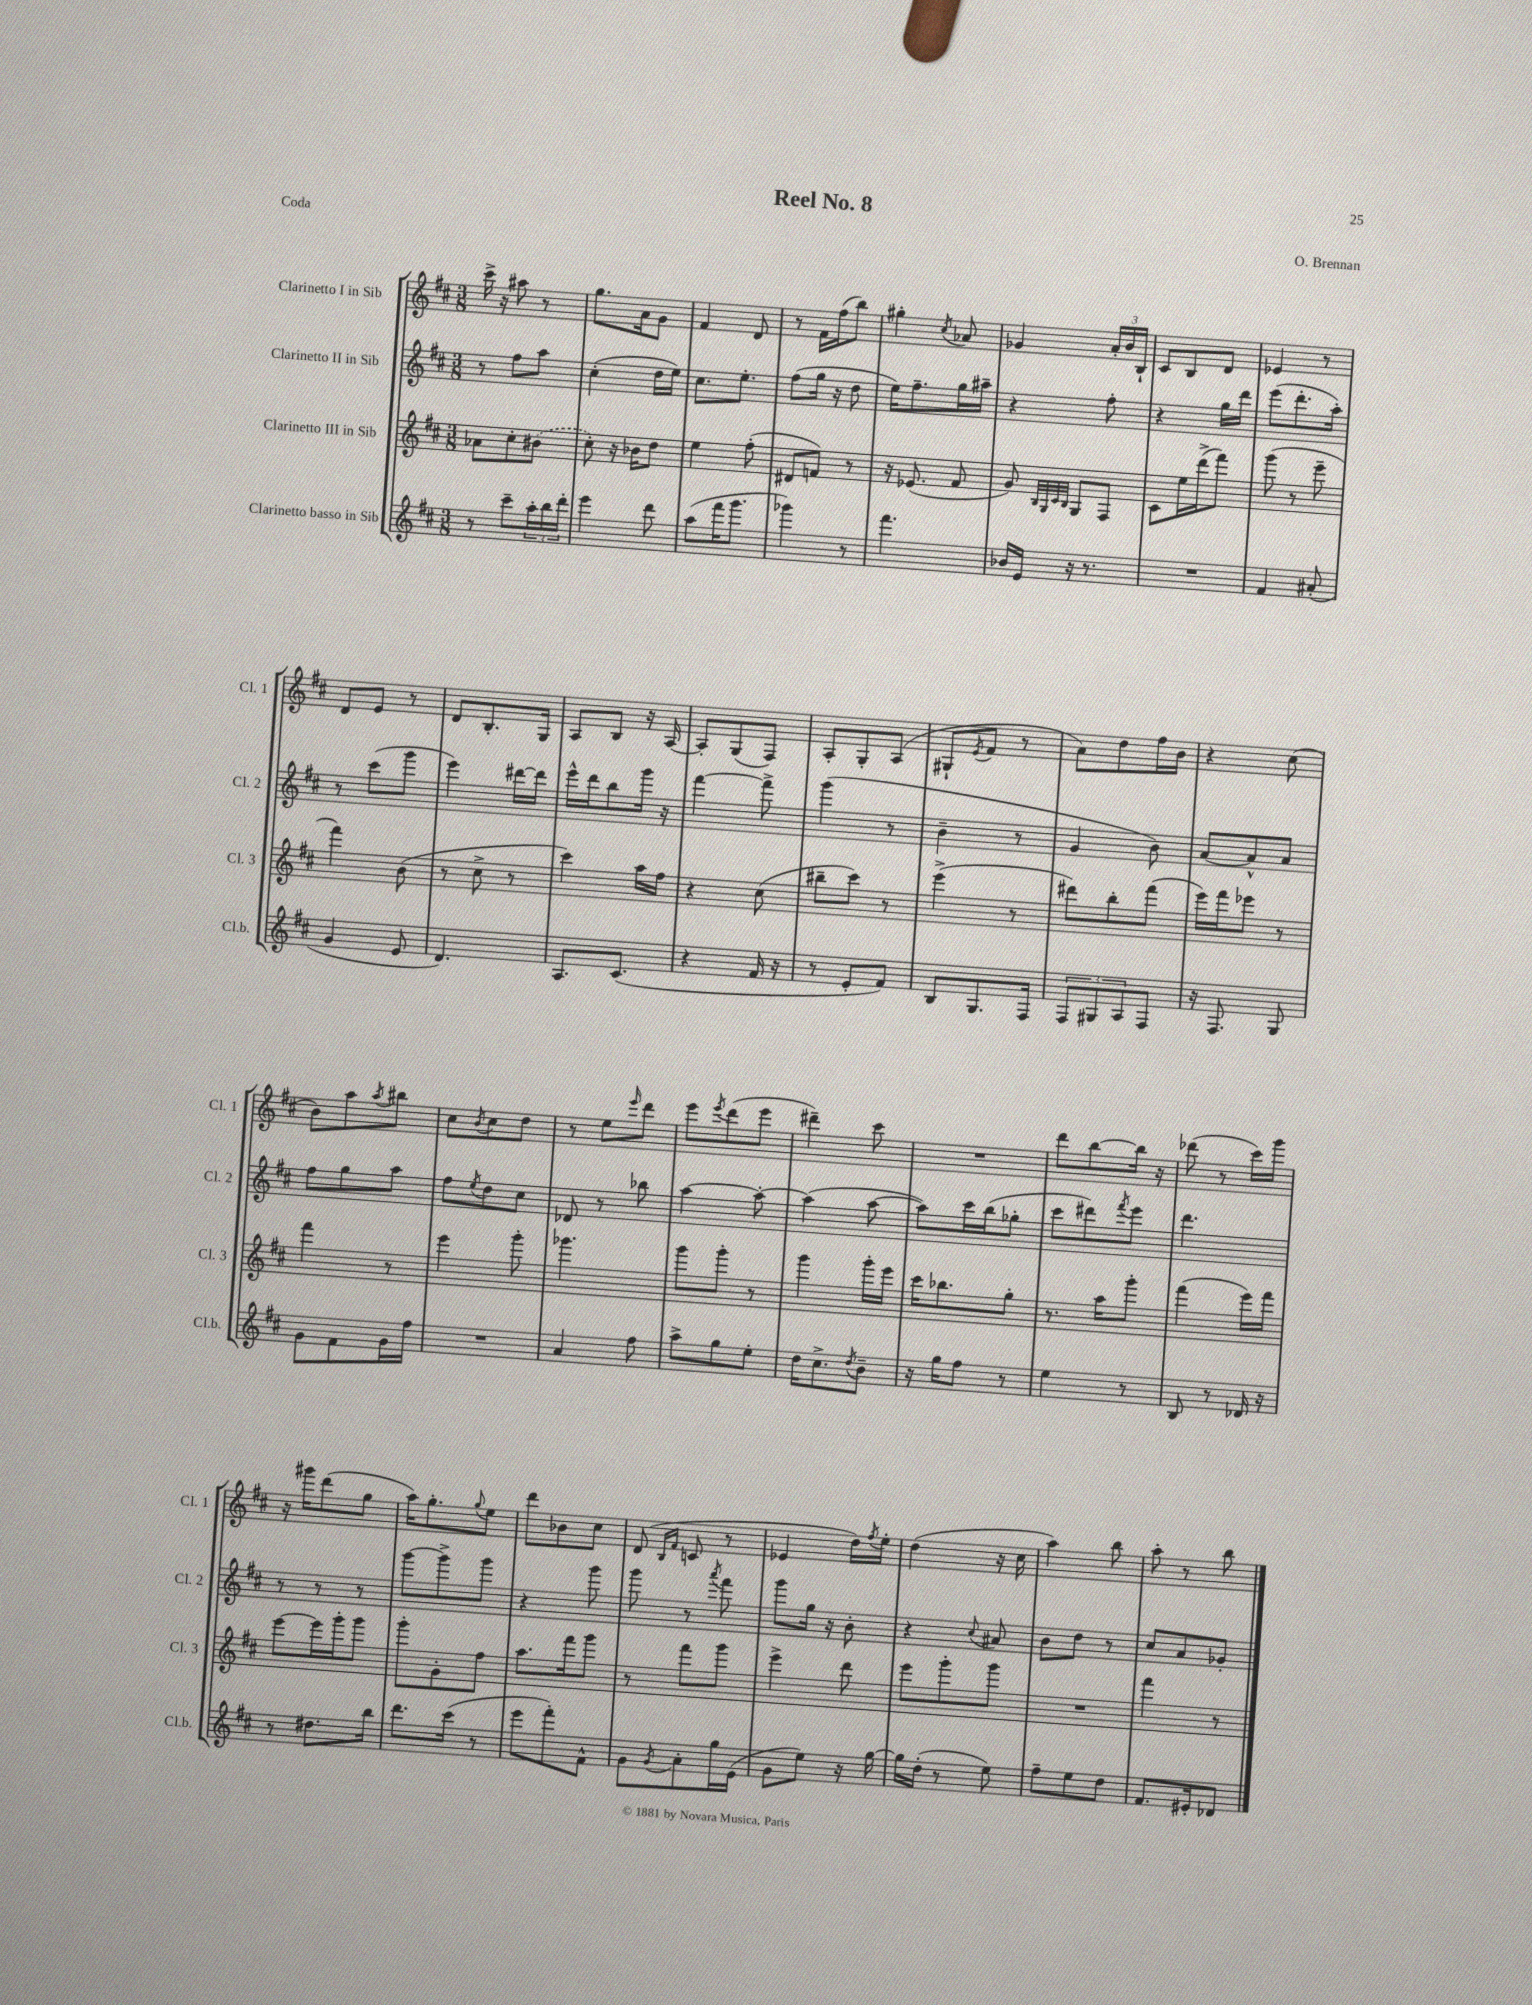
\header { title = "Reel No. 8" composer = "O. Brennan" piece = "Coda" }
<<
\new StaffGroup <<
\new Staff = "s0" \with { instrumentName = "Clarinetto I in Sib" shortInstrumentName = "Cl. 1" } {
    \clef treble \key d \major \numericTimeSignature \time 3/8
    cis'''16-> r16 ais''8 r8 |
    g''8. a'16 g'8 |
    fis'4 d'8 |
    r8 fis'16 fis''16( b''8) |
    gis''4-. \acciaccatura { cis''8 } aes'8 |
    ges'4 \tuplet 3/2 { a'16-. b'16 b16-! } |
    cis'8 b8 d'8 |
    ees'4 r8 |
    d'8 e'8 r8 |
    d'8 b8.-. g16 |
    a8 b8 r16 a16~ |
    a8-. g8( fis8) |
    a8-. g8-. a8( |
    gis8-! \acciaccatura { e'8 } fis'8 r8 |
    a'8) d''8 fis''16 b'16 |
    r4 cis''8( |
    b'8) a''8 \acciaccatura { a''8 } bis''8 |
    cis''8 \acciaccatura { b'8 } cis''8 d''8 |
    r8 e''8 \grace { e'''16 } d'''8 |
    e'''8 \acciaccatura { e'''8 } d'''8( e'''8 |
    dis'''4--) cis'''8 |
    R4. |
    d'''8 b''8~ b''16 r16 |
    des'''8( r8 cis'''16) g'''16 |
    r16 gis'''16 d'''8( g''8 |
    a''16) g''8.-. \appoggiatura { g''8 } e''8 |
    d'''8 bes'8 cis''8 |
    d'8( \grace { b16 fis'16 } c'8 r8 |
    ees'4 d''16) \acciaccatura { fis''8 } e''16-. |
    d''4( r16 cis''16 |
    a''4) b''8 |
    a''8-. r8 b''8 \bar "|." |
}
\new Staff = "s1" \with { instrumentName = "Clarinetto II in Sib" shortInstrumentName = "Cl. 2" } {
    \clef treble \key d \major \numericTimeSignature \time 3/8
    r8 fis''8 a''8 |
    cis''4-.( d''16 e''16) |
    cis''8. e''8.-. |
    fis''8( g''16 r16 d''8 |
    e''16) fis''8.-- g''16 ais''16-- |
    r4 fis''8-. |
    r4 g''16 d'''16 |
    e'''8( d'''8.-. a''16-.) |
    r8 cis'''8( g'''8 |
    e'''4) dis'''16~ dis'''16 |
    e'''16-^ d'''16 b''8 g'''16 r16 |
    fis'''4~ fis'''8-> |
    g'''4( r8 |
    b'4-- r8 |
    g'4 b'8) |
    a'8~ a'8-^ a'8 |
    fis''8 g''8 a''8 |
    fis''8 \acciaccatura { e''8 } d''8 cis''8 |
    des'8 r8 bes''8 |
    a''4~ a''8~-. |
    a''4( a''8~ |
    a''8) cis'''16 b''16( ges''8-. |
    cis'''8 dis'''8) \acciaccatura { fis'''8 } e'''8 |
    d'''4. |
    r8 r8 r8 |
    g'''8~ g'''8-> g'''8 |
    r4 g'''8 |
    g'''8 r8 \acciaccatura { a'''8 } fis'''8 |
    g'''8 g''16 r16 b'8-. |
    r4 \appoggiatura { cis''8 } ais'8 |
    b'8 d''8 r8 |
    cis''8 a'8 ges'8-. \bar "|." |
}
\new Staff = "s2" \with { instrumentName = "Clarinetto III in Sib" shortInstrumentName = "Cl. 3" } {
    \clef treble \key d \major \numericTimeSignature \time 3/8
    aes'8 cis''8-. \once \slurDashed bis'8( |
    cis''8-.) r16 bes'16 d''8 |
    e''4 fis''8-.( |
    dis'8 f'8) r8 |
    r16 ees'8.( fis'8 |
    g'8) \grace { b32 g32 cis'32 b32 } g8 fis8 |
    cis'8 e''16 d'''16->( fis'''8) |
    g'''8( r8 e'''8-- |
    fis'''4) b'8( |
    r8 cis''8-> r8 |
    cis'''4) a''16 fis''16 |
    r4 cis''8( |
    bis''8-- cis'''8) r8 |
    e'''4->( r8 |
    dis'''8) b''8-. fis'''8( |
    e'''16) fis'''16 ees'''8 r8 |
    fis'''4 r8 |
    e'''4 g'''8-. |
    ges'''4. |
    g'''8 g'''8-. r8 |
    g'''4 g'''16-. e'''16 |
    cis'''16 bes''8. g''8-. |
    r8. a''16 g'''8-. |
    fis'''4( e'''16) fis'''16 |
    e'''8~ e'''16 g'''16-. g'''8 |
    g'''8-. g'8-. fis''8 |
    a''8. fis'''16 g'''8 |
    r8 fis'''8 g'''8 |
    e'''4-> d'''8 |
    e'''8 g'''8-. g'''8 |
    R4. |
    fis'''4 r8 \bar "|." |
}
\new Staff = "s3" \with { instrumentName = "Clarinetto basso in Sib" shortInstrumentName = "Cl.b." } {
    \clef treble \key d \major \numericTimeSignature \time 3/8
    r8 cis'''8-- \tuplet 3/2 { a''16-. b''16 d'''16-. } |
    e'''4 d'''8 |
    a''8( fis'''16 g'''8. |
    ges'''4) r8 |
    fis'''4. |
    bes'16 e'16 r16 r8. |
    R4. |
    fis'4 ais'8-.( |
    g'4 e'8 |
    d'4.) |
    a8. cis'8.( |
    r4 fis'16 r16 |
    r8 e'8-. fis'8) |
    b8 g8. fis16 |
    \tuplet 3/2 { fis8 gis8 a8 } fis8 |
    r16 fis8. g8 |
    g'8 fis'8 g'16 fis''16 |
    R4. |
    a'4 fis''8 |
    a''8-> g''8 e''8-. |
    d''16 cis''8.-> \acciaccatura { d''8 } b'8-- |
    r16 g''16 fis''8 r8 |
    e''4 r8 |
    b8 r8 des'16 r16 |
    r8 dis''8. b''16 |
    d'''8. cis'''16( r8 |
    e'''8 fis'''8-.) fis'8-^ |
    g'8 \acciaccatura { g'8 } a'8-. g''16 e'16( |
    g'8 e''8) r16 g''16~ |
    g''16 d''16-.( r8 e''8) |
    fis''8-- e''8 d''8 |
    fis'8. eis'16-. des'8 \bar "|." |
}
>>
>>
\layout { \context { \Score \remove "Bar_number_engraver" } }
